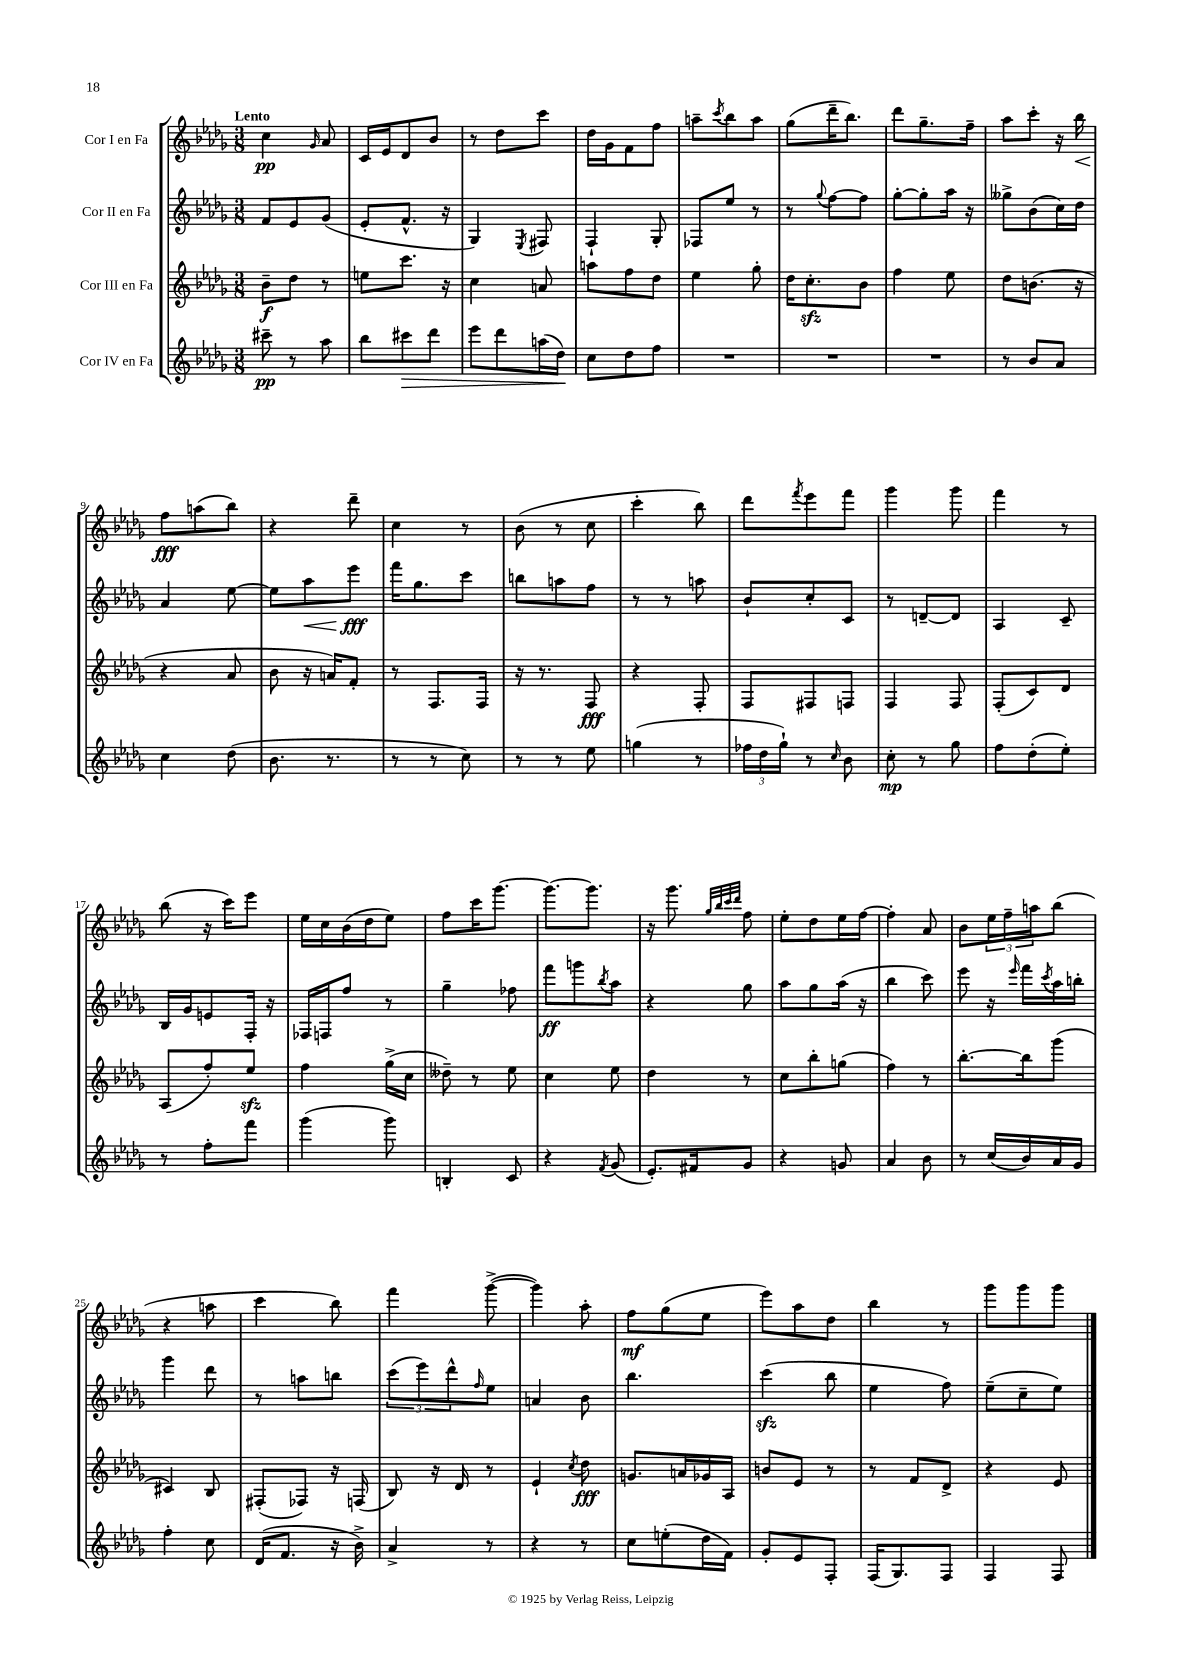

**kern	**dynam	**kern	**dynam	**kern	**dynam	**kern	**dynam
*part4	*part4	*part3	*part3	*part2	*part2	*part1	*part1
*staff4	*staff4	*staff3	*staff3	*staff2	*staff2	*staff1	*staff1
*I"Cor IV en Fa	*	*I"Cor III en Fa	*	*I"Cor II en Fa	*	*I"Cor I en Fa	*
*clefG2	*	*clefG2	*	*clefG2	*	*clefG2	*
*k[b-e-a-d-g-]	*	*k[b-e-a-d-g-]	*	*k[b-e-a-d-g-]	*	*k[b-e-a-d-g-]	*
*M3/8	*	*M3/8	*	*M3/8	*	*M3/8	*
=1	=1	=1	=1	=1	=1	=1	=1
!	!	!	!	!	!	!LO:TX:a:B:t=Lento	!
8ccc#X~\	pp	8b-~\L	f	8f/L	.	4cc\	pp
8r	.	8dd-\J	.	8e-/	.	.	.
.	.	.	.	.	.	16qqg-/	.
8aa-\	.	8r	.	(8g-/J	.	8a-/	.
=2	=2	=2	=2	=2	=2	=2	=2
8bb-\L	.	8een\L	.	8e-'/L	.	16c/LL	.
.	.	.	.	.	.	16e-/J	.
!	!LO:HP:b	!	!	!	!	!	!
8ccc#X\	>	8.ccc\J	.	8.f^^/J	.	8d-/	.
8ddd-\J	.	.	.	.	.	8b-/J	.
.	.	16r	.	16r	.	.	.
=3	=3	=3	=3	=3	=3	=3	=3
8eee-\L	.	4cc\	.	4G-/)	.	8r	.
8ddd-\	.	.	.	.	.	8dd-\L	.
.	.	.	.	8qE-/	.	.	.
(16aan\L	.	8an/	.	8F#X/	.	8ccc\J	.
16dd-\JJ)	.	.	.	.	.	.	.
.	]	.	.	.	.	.	.
=4	=4	=4	=4	=4	=4	=4	=4
8cc\L	.	8aan\L	.	4F`/	.	16dd-\LL	.
.	.	.	.	.	.	16g-\J	.
8dd-\	.	8ff\	.	.	.	8f\	.
8ff\J	.	8dd-\J	.	8G-'/	.	8ff\J	.
=5	=5	=5	=5	=5	=5	=5	=5
4.r	.	4ee-\	.	8F-X/L	.	8aan~\L	.
.	.	.	.	.	.	8qccc/	.
.	.	.	.	8ee-/J	.	8bb-\	.
.	.	8gg-'\	.	8r	.	8aa\J	.
=6	=6	=6	=6	=6	=6	=6	=6
4.r	.	16dd-\KL	.	8r	.	(8gg-\L	.
.	.	8.cczz'\	.	.	.	.	.
.	.	.	.	8qqgg-/	.	.	.
.	.	.	.	[8ff\L	.	16ddd-~\K	.
.	.	.	.	.	.	8.bb-\J)	.
.	.	8b-\J	.	8ff\J]	.	.	.
=7	=7	=7	=7	=7	=7	=7	=7
4.r	.	4ff\	.	[8gg-'\L	.	8ddd-\L	.
.	.	.	.	8gg-'\]	.	8.gg-~\	.
.	.	8ee-\	.	16aa-\Jk	.	.	.
.	.	.	.	16r	.	16ff~\Jk	.
=8	=8	=8	=8	=8	=8	=8	=8
8r	.	8dd-\L	.	8gg--X^\L	.	8aa-\L	.
8b-/L	.	(8.bn\J	.	(8b-\	.	8ccc'\J	.
8a-/J	.	.	.	16cc\L)	.	16r	.
!	!	!	!	!	!	!	!LO:HP:b
.	.	16r	.	16dd-\JJ	.	16bb-\	<
!!LO:LB:g=z
=9	=9	=9	=9	=9	=9	=9	=9
4cc\	.	4r	.	4a-/	.	8ff\L	fff
.	.	.	.	.	.	(8aan\	[
(8dd-\	.	8a-/	.	[8ee-\	.	8bb-\J)	.
=10	=10	=10	=10	=10	=10	=10	=10
8.b-\	.	8b-\	.	8ee-\L]	.	4r	.
!	!	!	!	!	!LO:HP:b	!	!
.	.	16r	.	8aa-\	<	.	.
8.r	.	16an/KL)	.	.	.	.	.
.	.	8f'/J	.	8eee-\J	fff	8ddd-~\	.
.	.	.	.	.	[	.	.
=11	=11	=11	=11	=11	=11	=11	=11
8r	.	8r	.	16fff\KL	.	4cc\	.
.	.	.	.	8.gg-\	.	.	.
8r	.	8.F/L	.	.	.	.	.
8cc\)	.	.	.	8ccc\J	.	8r	.
.	.	16F/Jk	.	.	.	.	.
=12	=12	=12	=12	=12	=12	=12	=12
8r	.	16r	.	8bbn\L	.	(8b-\	.
.	.	8.r	.	.	.	.	.
8r	.	.	.	8aan\	.	8r	.
8ee-\	.	8F/	fff	8ff\J	.	8cc\	.
=13	=13	=13	=13	=13	=13	=13	=13
(4ggn\	.	4r	.	8r	.	4ccc'\	.
.	.	.	.	8r	.	.	.
8r	.	8F'/	.	8aan\	.	8bb-\)	.
=14	=14	=14	=14	=14	=14	=14	=14
24ff-X\LL	.	8F/L	.	8b-`/L	.	8ddd-\L	.
24dd-\	.	.	.	.	.	.	.
24gg-`\JJ)	.	.	.	.	.	.	.
.	.	.	.	.	.	8qfff/	.
8r	.	8F#X/	.	8cc'/	.	8eee-\	.
16qqcc/	.	.	.	.	.	.	.
8b-\	.	8Fn/J	.	8c/J	.	8fff\J	.
=15	=15	=15	=15	=15	=15	=15	=15
8cc'\	mp	4F/	.	8r	.	4ggg-\	.
8r	.	.	.	[8dn~/L	.	.	.
8gg-\	.	8F/	.	8d/J]	.	8ggg-\	.
=16	=16	=16	=16	=16	=16	=16	=16
8ff\L	.	(8F'/L	.	4A-/	.	4fff\	.
(8dd-'\	.	8c/)	.	.	.	.	.
8ee-'\J)	.	8d-/J	.	8c~/	.	8r	.
!!LO:LB:g=z
=17	=17	=17	=17	=17	=17	=17	=17
8r	.	(8A-/L	.	16B-/LL	.	(8bb-\	.
.	.	.	.	16g-/J	.	.	.
8ff'\L	.	8ff'/)	.	8en/	.	16r	.
.	.	.	.	.	.	16ccc\KL)	.
8fff\J	.	8ee-zz/J	.	16F'/Jk	.	8eee-\J	.
.	.	.	.	16r	.	.	.
=18	=18	=18	=18	=18	=18	=18	=18
(4ggg-\	.	4ff\	.	16F-X/LL	.	16ee-\LL	.
.	.	.	.	16Fn/J	.	16cc\	.
.	.	.	.	8ff/J	.	(16b-\	.
.	.	.	.	.	.	16dd-\J	.
8ggg-\)	.	(16gg-^\LL	.	8r	.	8ee-\J)	.
.	.	16cc\JJ	.	.	.	.	.
=19	=19	=19	=19	=19	=19	=19	=19
4Bn'/	.	8dd--X~\)	.	4gg-~\	.	8ff\L	.
.	.	8r	.	.	.	16ccc\K	.
.	.	.	.	.	.	[8.ggg-\J	.
8c/	.	8ee-\	.	8ff-X\	.	.	.
=20	=20	=20	=20	=20	=20	=20	=20
4r	.	4cc\	.	8fff\L	ff	8.ggg-\L_	.
.	.	.	.	8gggn\	.	.	.
.	.	.	.	.	.	8.ggg-\J]	.
8qf/	.	.	.	8qbb-/	.	.	.
(8g-/	.	8ee-\	.	8aa-\J	.	.	.
=21	=21	=21	=21	=21	=21	=21	=21
8.e-'/L)	.	4dd-\	.	4r	.	16r	.
.	.	.	.	.	.	8.ggg-\	.
16f#X/k	.	.	.	.	.	.	.
.	.	.	.	.	.	32qqgg-/LLL	.
.	.	.	.	.	.	32qqbb-/	.
.	.	.	.	.	.	32qqccc/	.
.	.	.	.	.	.	32qqddd-/JJJ	.
8g-/J	.	8r	.	8gg-\	.	8ff\	.
=22	=22	=22	=22	=22	=22	=22	=22
4r	.	8cc\L	.	8aa-\L	.	8ee-'\L	.
.	.	8bb-'\	.	8gg-\	.	8dd-\	.
8gn/	.	(8ggn\J	.	(16aa-\Jk	.	16ee-\L	.
.	.	.	.	16r	.	[16ff\JJ	.
=23	=23	=23	=23	=23	=23	=23	=23
4a-/	.	4ff\)	.	4bb-\	.	4ff'\]	.
8b-\	.	8r	.	8ccc\)	.	8a-/	.
=24	=24	=24	=24	=24	=24	=24	=24
8r	.	[8.bb-'\L	.	8eee-\	.	8b-\L	.
(16cc/LL	.	.	.	16r	.	24ee-\L	.
.	.	.	.	.	.	24ff~\	.
.	.	.	.	16qqeee-/	.	.	.
16b-/)	.	16bb-\k]	.	16fff\LL	.	.	.
.	.	.	.	.	.	24aan\J	.
.	.	.	.	8qccc/	.	.	.
16a-/	.	(8ggg-\J	.	16aa-\	.	(8bb-\J	.
16g-/JJ	.	.	.	16bbn'\JJ	.	.	.
!!LO:LB:g=z
=25	=25	=25	=25	=25	=25	=25	=25
4ff'\	.	4c#X/)	.	4ggg-\	.	4r	.
8cc\	.	8B-/	.	8ddd-\	.	8aan\	.
=26	=26	=26	=26	=26	=26	=26	=26
(16d-/KL	.	(8F#X'/L	.	8r	.	4ccc\	.
8.f/J	.	.	.	.	.	.	.
.	.	8F-X/J)	.	8aan\L	.	.	.
16r	.	16r	.	8bbn\J	.	8bb-\)	.
16b-^\)	.	(16Fn/	.	.	.	.	.
=27	=27	=27	=27	=27	=27	=27	=27
4a-^/	.	8B-/)	.	(12ccc\L	.	4fff\	.
.	.	.	.	12eee-\)	.	.	.
.	.	16r	.	.	.	.	.
.	.	.	.	12ddd-^^\	.	.	.
.	.	16d-/	.	.	.	.	.
.	.	.	.	16qqff/	.	.	.
8r	.	8r	.	8ee-\J	.	([8ggg-^\	.
=28	=28	=28	=28	=28	=28	=28	=28
4r	.	4e-`/	.	4an/	.	4ggg-\])	.
.	.	8qcc/	.	.	.	.	.
8r	.	8dd-\	fff	8b-\	.	8aa-'\	.
=29	=29	=29	=29	=29	=29	=29	=29
8cc\L	.	8.gn/L	.	4.bb-\	.	8ff\L	mf
(8een'\	.	.	.	.	.	(8gg-\	.
.	.	16an/L	.	.	.	.	.
16dd-\L	.	16g-X/	.	.	.	8ee-\J	.
16f\JJ)	.	16A-/JJ	.	.	.	.	.
=30	=30	=30	=30	=30	=30	=30	=30
8g-'/L	.	8bn/L	.	(4ccczz\	.	8eee-\L)	.
8e-/	.	8e-/J	.	.	.	8aa-\	.
8F'/J	.	8r	.	8bb-\	.	8dd-\J	.
=31	=31	=31	=31	=31	=31	=31	=31
(16F/KL	.	8r	.	4ee-\	.	4bb-\	.
8.G-/)	.	.	.	.	.	.	.
.	.	8f/L	.	.	.	.	.
8F/J	.	8d-^/J	.	8ff\)	.	8r	.
=32	=32	=32	=32	=32	=32	=32	=32
4F/	.	4r	.	(8ee-~\L	.	8ggg-\L	.
.	.	.	.	8cc~\	.	8ggg-\	.
8F/	.	8e-/	.	8ee-\J)	.	8ggg-\J	.
==	==	==	==	==	==	==	==
*-	*-	*-	*-	*-	*-	*-	*-
